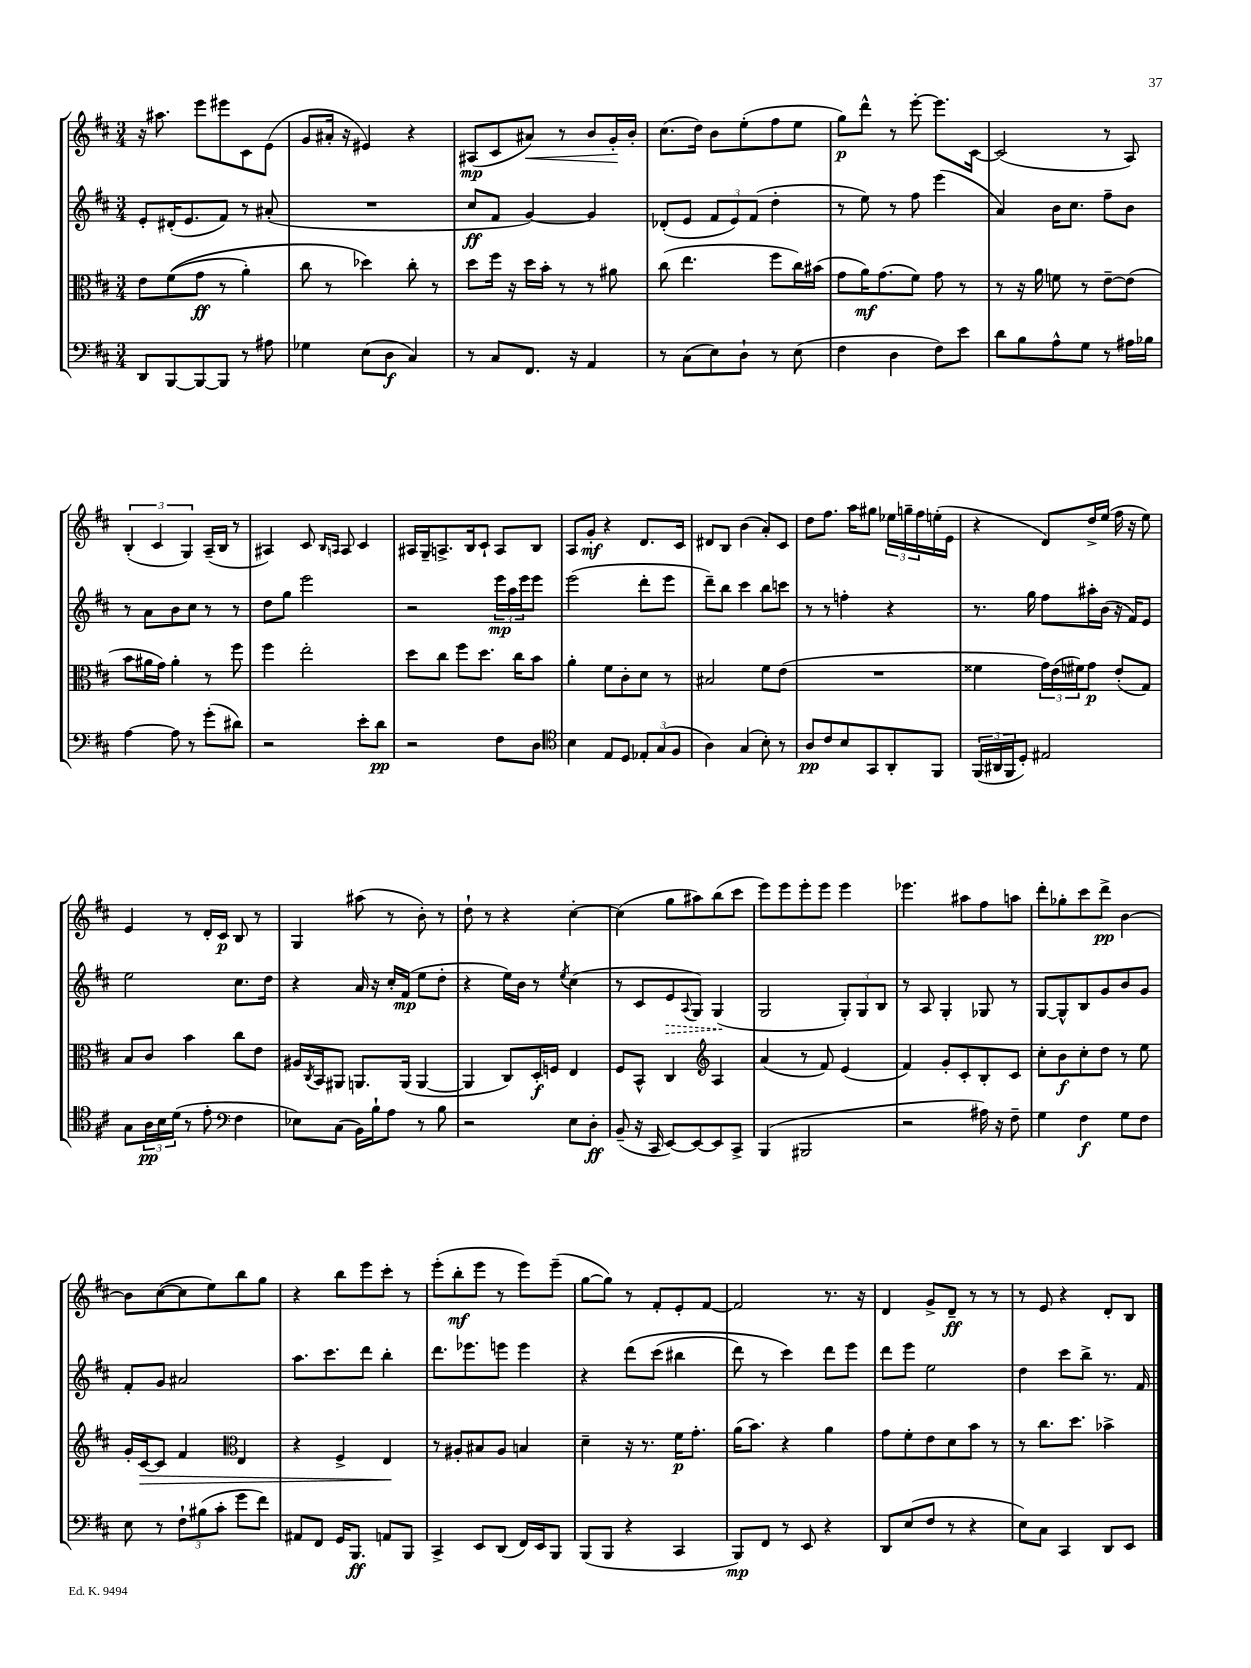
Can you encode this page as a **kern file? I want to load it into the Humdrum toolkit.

**kern	**dynam	**kern	**dynam	**kern	**dynam	**kern	**dynam
*part4	*part4	*part3	*part3	*part2	*part2	*part1	*part1
*staff4	*staff4	*staff3	*staff3	*staff2	*staff2	*staff1	*staff1
*clefF4	*	*clefC3	*	*clefG2	*	*clefG2	*
*k[f#c#]	*	*k[f#c#]	*	*k[f#c#]	*	*k[f#c#]	*
*M3/4	*	*M3/4	*	*M3/4	*	*M3/4	*
=124	=124	=124	=124	=124	=124	=124	=124
8DD/L	.	8e\L	.	8e'/L	.	16r	.
.	.	.	.	.	.	8.aa#X\	.
[8BBB/	.	((8f#\	.	(16d#X'/K	.	.	.
.	.	.	.	8.e/	.	.	.
8BBB/_	.	8g\J	ff	.	.	8eee\L	.
8BBB/J]	.	8r	.	8f#/J)	.	8eee#X\	.
8r	.	4a'\)	.	8r	.	8c#\	.
8A#X\	.	.	.	(8a#X'/	.	(8e\J	.
=125	=125	=125	=125	=125	=125	=125	=125
4G-X\	.	8cc#\	.	2.r	.	8g/L	.
.	.	8r	.	.	.	16a#X'/Jk	.
.	.	.	.	.	.	16r	.
(8E\L	.	4dd-X\)	.	.	.	4e#X/)	.
8D\J	f	.	.	.	.	.	.
4C#/)	.	8cc#'\	.	.	.	4r	.
.	.	8r	.	.	.	.	.
=126	=126	=126	=126	=126	=126	=126	=126
8r	.	8dd\L	.	8cc#/L	ff	(8A#X/L	mp
8C#/L	.	16ff#\Jk	.	8f#/J	.	8c#/	.
.	.	16r	.	.	.	.	.
!	!	!	!	!	!	!	!LO:HP:b
8.FF#/J	.	16dd\LL	.	[4g/)	.	8a#X/J)	<
.	.	16b'\JJ	.	.	.	.	.
.	.	8r	.	.	.	8r	.
16r	.	.	.	.	.	.	.
4AA/	.	8r	.	4g/]	.	8b/L	.
.	.	8a#X\	.	.	.	16g'/L	.
.	.	.	.	.	.	16b'/JJ	[
=127	=127	=127	=127	=127	=127	=127	=127
8r	.	(8cc#\	.	(8d-X'/L	.	(8.cc#\L	.
(8C#\L	.	4.ee\	.	8e/J	.	.	.
.	.	.	.	.	.	16dd\Jk)	.
8E\)	.	.	.	12f#/L	.	8b\L	.
.	.	.	.	12e/)	.	.	.
8D`\J	.	.	.	.	.	(8ee'\	.
.	.	.	.	(12f#/J	.	.	.
8r	.	8ff#\L	.	4dd'\	.	8ff#\	.
(8E\	.	16cc#\L)	.	.	.	8ee\J	.
.	.	(16b#X\JJ	.	.	.	.	.
=128	=128	=128	=128	=128	=128	=128	=128
4F#\	.	8g\L	.	8r	.	8gg\L)	p
.	.	16a\K)	mf	8ee\)	.	8ddd^^\J	.
.	.	(8.g\	.	.	.	.	.
4D\	.	.	.	8r	.	8r	.
.	.	8f#\J)	.	8ff#\	.	[8eee'\	.
8F#\L)	.	8g\	.	(4eee\	.	8.eee\L]	.
8e\J	.	8r	.	.	.	.	.
.	.	.	.	.	.	[16c#\Jk	.
=129	=129	=129	=129	=129	=129	=129	=129
8d\L	.	8r	.	4a/)	.	(2c#/]	.
8B\	.	16r	.	.	.	.	.
.	.	16a\	.	.	.	.	.
8A^^\	.	8fn\	.	16b\KL	.	.	.
.	.	.	.	8.cc#\J	.	.	.
8G\J	.	8r	.	.	.	.	.
8r	.	[8e~\L	.	8ff#~\L	.	8r	.
16A#X\LL	.	(8e\J]	.	8b\J	.	8A/)	.
16B-X\JJ	.	.	.	.	.	.	.
!!LO:LB:g=z
=130	=130	=130	=130	=130	=130	=130	=130
[4A\	.	8b\L	.	8r	.	(6B'/	.
.	.	16a#X\L	.	8a\L	.	.	.
.	.	.	.	.	.	6c#/	.
.	.	16g\JJ)	.	.	.	.	.
8A\]	.	4a#'\	.	8b\	.	.	.
.	.	.	.	.	.	6G/)	.
8r	.	.	.	8cc#\J	.	.	.
(8g'\L	.	8r	.	8r	.	(16A~/LL	.
.	.	.	.	.	.	16B/JJ	.
8d#X\J)	.	8ff#\	.	8r	.	8r	.
=131	=131	=131	=131	=131	=131	=131	=131
2r	.	4ff#\	.	8dd\L	.	4A#X/)	.
.	.	.	.	8gg\J	.	.	.
.	.	2ee'\	.	2eee\	.	8c#/	.
.	.	.	.	.	.	16qqB/LL	.
.	.	.	.	.	.	16qqAn/JJ	.
.	.	.	.	.	.	8A/	.
8e'\L	.	.	.	.	.	4c#/	.
8d\J	pp	.	.	.	.	.	.
=132	=132	=132	=132	=132	=132	=132	=132
2r	.	8dd\L	.	2r	.	16A#X/LL	.
.	.	.	.	.	.	16G~/J	.
.	.	8cc#\J	.	.	.	8.An^/	.
.	.	8ff#\L	.	.	.	.	.
.	.	.	.	.	.	16B/k	.
.	.	8.dd\J	.	.	.	8c#`/J	.
8F#\L	.	.	.	24eee\LL	mp	8A/L	.
.	.	.	.	24aa\	.	.	.
.	.	16cc#\KL	.	.	.	.	.
.	.	.	.	24eee\J	.	.	.
8D\J	.	8b\J	.	8eee\J	.	8B/J	.
=133	=133	=133	=133	=133	=133	=133	=133
*clefC4	*	*	*	*	*	*	*
4B\	.	4a'\	.	(2eee\	.	8A/L	.
.	.	.	.	.	.	8g'/J	mf
8E/L	.	8f#\L	.	.	.	4r	.
8D/J	.	8c#'\	.	.	.	.	.
12E-X'/L	.	8d\J	.	8ddd'\L	.	8.d/L	.
(12G/	.	.	.	.	.	.	.
.	.	8r	.	8eee\J	.	.	.
12F#/J	.	.	.	.	.	.	.
.	.	.	.	.	.	16c#/Jk	.
=134	=134	=134	=134	=134	=134	=134	=134
4A\)	.	2B#X/	.	8ddd~\L)	.	8d#X/L	.
.	.	.	.	8bb\J	.	8B/J	.
(4G/	.	.	.	4ccc#\	.	(4b\	.
8B'\)	.	8f#\L	.	8bb\L	.	8a'/L)	.
8r	.	(8e\J	.	8cccn\J	.	8c#/J	.
=135	=135	=135	=135	=135	=135	=135	=135
8A/L	pp	2.r	.	8r	.	8dd\L	.
8c#/	.	.	.	8r	.	8.ff#\J	.
8B/	.	.	.	4ffn'\	.	.	.
.	.	.	.	.	.	16aa\KL	.
8GG/	.	.	.	.	.	8gg#X\J	.
8AA'/	.	.	.	4r	.	24ee-X\LL	.
.	.	.	.	.	.	24ggn~\	.
.	.	.	.	.	.	24ff#\	.
8FF#/J	.	.	.	.	.	(16een'\	.
.	.	.	.	.	.	16e\JJ	.
=136	=136	=136	=136	=136	=136	=136	=136
(24FF#/LL	.	4f##X\	.	8.r	.	4r	.
24AA#X/	.	.	.	.	.	.	.
24FF#/J	.	.	.	.	.	.	.
8D'/J)	.	.	.	.	.	.	.
.	.	.	.	16gg\	.	.	.
2E#X/	.	24g\LL)	.	8ff#\L	.	8d/L)	.
.	.	(24e\	.	.	.	.	.
.	.	24f#X\J)	.	.	.	.	.
.	.	8g\J	p	16aa#X'\L	.	16dd^/L	.
.	.	.	.	(16b\JJ	.	(16ee/JJ	.
.	.	(8e'/L	.	16r	.	16ff#\	.
.	.	.	.	16f#/KL)	.	16r	.
.	.	8G/J)	.	8e/J	.	8ee\)	.
!!LO:LB:g=z
=137	=137	=137	=137	=137	=137	=137	=137
8G\L	.	8B/L	.	2ee\	.	4e/	.
24A\L	pp	8c#/J	.	.	.	.	.
24B\	.	.	.	.	.	.	.
(24d\JJ	.	.	.	.	.	.	.
8r	.	4b\	.	.	.	8r	.
8e'\	.	.	.	.	.	16d'/LL	.
.	.	.	.	.	.	16c#/JJ	p
*clefF4	*	*	*	*	*	*	*
4F#\	.	8cc#\L	.	8.cc#\L	.	8B/	.
.	.	8e\J	.	.	.	8r	.
.	.	.	.	16dd\Jk	.	.	.
=138	=138	=138	=138	=138	=138	=138	=138
8E-X\L)	.	16A#X/LL	.	4r	.	4G/	.
.	.	8qC#/	.	.	.	.	.
.	.	16BB/J	.	.	.	.	.
(8C#\J	.	8AA#X/J	.	.	.	.	.
16BB\LL)	.	8.AAn/L	.	16a/	.	(8aa#X\	.
16B`\J	.	.	.	16r	.	.	.
8A\J	.	.	.	16cc#'/LL	.	8r	.
.	.	(16AA/Jk	.	(16f#/JJ	mp	.	.
8r	.	[4AA/	.	8ee\L	.	8b'\)	.
8B\	.	.	.	8dd'\J	.	8r	.
=139	=139	=139	=139	=139	=139	=139	=139
2r	.	4AA/]	.	4r	.	8dd`\	.
.	.	.	.	.	.	8r	.
.	.	8C#/L)	.	16ee\LL)	.	4r	.
.	.	.	.	16b\JJ	.	.	.
.	.	16D'/L	f	8r	.	.	.
.	.	16Fn/JJ	.	.	.	.	.
.	.	.	.	8qee/	.	.	.
8E\L	.	4E/	.	(4cc#\	.	[4cc#'\	.
8D'\J	ff	.	.	.	.	.	.
=140	=140	=140	=140	=140	=140	=140	=140
(8BB~/	.	8F#/L	.	8r	.	(4cc#\]	.
16r	.	8BB^^/J	.	8c#/L	.	.	.
16CC#/	.	.	.	.	.	.	.
!	!	!	!	!	!LO:HP:b	!	!
[8EE/L)	.	4C#/	.	8e/	>	8gg\L	.
.	.	.	.	8qqA/	.	.	.
8EE/_	.	.	.	8G/J)	.	8aa#X\)	.
*	*	*clefG2	*	*	*	*	*
8EE/]	.	4A/	.	(4G/	.	(8bb\	.
8CC#^/J	.	.	.	.	.	8ccc#\J	.
.	.	.	.	.	]	.	.
=141	=141	=141	=141	=141	=141	=141	=141
(4BBB/	.	(4a/	.	2G/	.	8eee\L)	.
.	.	.	.	.	.	8eee\	.
2BBB#X/	.	8r	.	.	.	8eee'\	.
.	.	8f#/)	.	.	.	8eee\J	.
.	.	(4e/	.	12G'/L)	.	4eee\	.
.	.	.	.	12G/	.	.	.
.	.	.	.	12B/J	.	.	.
=142	=142	=142	=142	=142	=142	=142	=142
2r	.	4f#/)	.	8r	.	4.eee-X\	.
.	.	.	.	8A/	.	.	.
.	.	8g'/L	.	4G'/	.	.	.
.	.	8c#'/	.	.	.	8aa#X\L	.
16A#X\)	.	8B'/	.	8G-X/	.	8ff#\	.
16r	.	.	.	.	.	.	.
8F#~\	.	8c#/J	.	8r	.	8aan\J	.
=143	=143	=143	=143	=143	=143	=143	=143
4G\	.	8cc#'\L	.	[8G/L	.	8ddd'\L	.
.	.	8b\	f	8G^^/]	.	8gg-X'\	.
4F#\	f	8cc#'\	.	8B/	.	8ccc#\	.
.	.	8dd\J	.	8g/	.	8ddd^\J	pp
8G\L	.	8r	.	8b/	.	[4b\	.
8F#\J	.	8ee\	.	8g/J	.	.	.
!!LO:LB:g=z
=144	=144	=144	=144	=144	=144	=144	=144
8E\	.	16g'/LL	.	8f#'/L	.	8b\L]	.
!	!	!	!LO:HP:b	!	!	!	!
.	.	[16c#/J	>	.	.	.	.
8r	.	8c#/J]	.	8g/J	.	([8cc#\	.
12F#`\L	.	4f#/	.	2a#X/	.	8cc#\]	.
(12B#X\	.	.	.	.	.	.	.
.	.	.	.	.	.	8ee\)	.
12c#'\J	.	.	.	.	.	.	.
*	*	*clefC3	*	*	*	*	*
8g\L	.	4E/	.	.	.	8bb\	.
8f#\J)	.	.	.	.	.	8gg\J	.
=145	=145	=145	=145	=145	=145	=145	=145
8AA#X/L	.	4r	.	8.aa\L	.	4r	.
8FF#/J	.	.	.	.	.	.	.
.	.	.	.	8.ccc#\	.	.	.
16GG/KL	.	4F#^/	.	.	.	8bb\L	.
8.BBB/J	ff	.	.	.	.	.	.
.	.	.	.	8ddd\J	.	8eee\	.
8AAn/L	.	4E/	.	4bb'\	.	8ccc#'\J	.
8BBB/J	.	.	.	.	.	8r	.
.	.	.	]	.	.	.	.
=146	=146	=146	=146	=146	=146	=146	=146
4CC#^/	.	8r	.	8.ddd\L	.	(8eee'\L	.
.	.	8A#X'/L	.	.	.	8bb'\	mf
.	.	.	.	8.eee-X\	.	.	.
8EE/L	.	8B#X/	.	.	.	8eee\J	.
(8DD/J	.	8A#/J	.	8eeen\J	.	8r	.
16FF#/LL)	.	4Bn/	.	4eee\	.	8eee\L)	.
16EE/J	.	.	.	.	.	.	.
8BBB/J	.	.	.	.	.	(8eee~\J	.
=147	=147	=147	=147	=147	=147	=147	=147
(8BBB/L	.	4d~\	.	4r	.	[8gg\L	.
8BBB/J	.	.	.	.	.	8gg\J])	.
4r	.	16r	.	(8ddd\L	.	8r	.
.	.	8.r	.	.	.	.	.
.	.	.	.	(8ccc#\J	.	8f#'/L	.
4CC#/	.	16f#\KL	p	4bb#X\	.	8e'/	.
.	.	8.g'\J	.	.	.	.	.
.	.	.	.	.	.	[8f#/J	.
=148	=148	=148	=148	=148	=148	=148	=148
8BBB/L)	mp	(16a\KL	.	8ddd\)	.	2f#/]	.
.	.	8.b\J)	.	.	.	.	.
8FF#/J	.	.	.	8r	.	.	.
8r	.	4r	.	4ccc#\)	.	.	.
8EE/	.	.	.	.	.	.	.
4r	.	4a\	.	8ddd\L	.	8.r	.
.	.	.	.	8eee\J	.	.	.
.	.	.	.	.	.	16r	.
=149	=149	=149	=149	=149	=149	=149	=149
8DD/L	.	8g\L	.	8ddd\L	.	4d/	.
(8E/	.	8f#'\	.	8eee\J	.	.	.
8F#/J	.	8e\	.	2ee\	.	8g^/L	.
8r	.	8d\	.	.	.	8d~/J	ff
4r	.	8b\J	.	.	.	8r	.
.	.	8r	.	.	.	8r	.
=150	=150	=150	=150	=150	=150	=150	=150
8E\L)	.	8r	.	4dd\	.	8r	.
8C#\J	.	8.cc#\L	.	.	.	8e/	.
4CC#/	.	.	.	8ccc#\L	.	4r	.
.	.	8.dd\J	.	.	.	.	.
.	.	.	.	8bb^\J	.	.	.
8DD/L	.	4b-X^\	.	8.r	.	8d'/L	.
8EE/J	.	.	.	.	.	8B/J	.
.	.	.	.	16f#/	.	.	.
==	==	==	==	==	==	==	==
*-	*-	*-	*-	*-	*-	*-	*-
